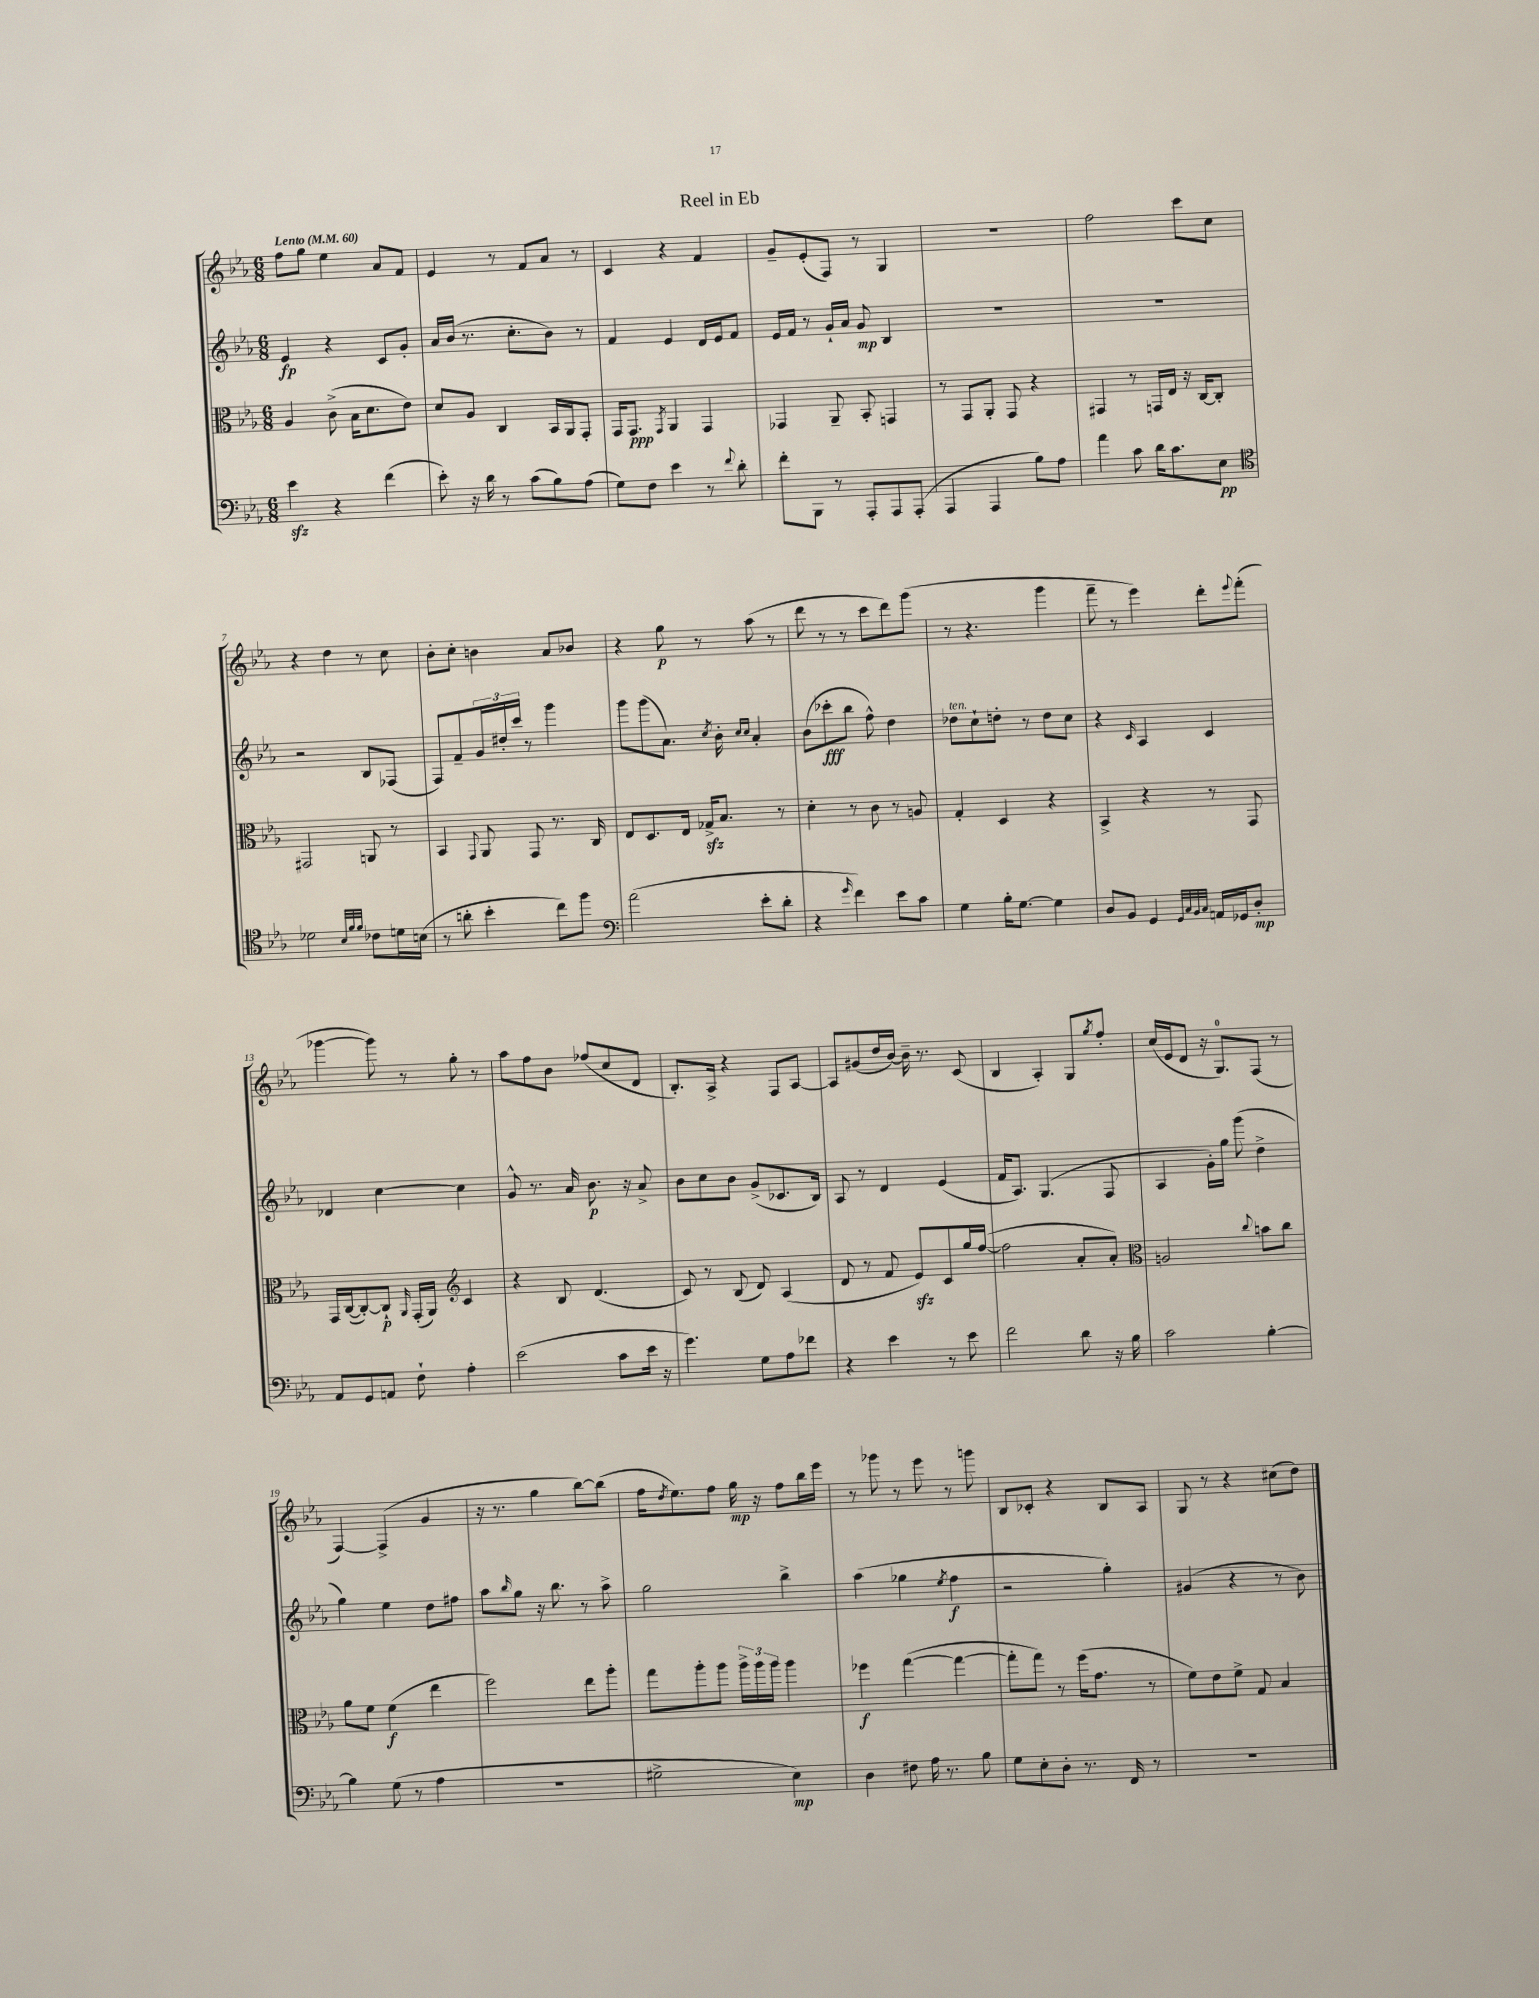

**kern	**kern	**kern	**kern
*staff4	*staff3	*staff2	*staff1
*clefF4	*clefC3	*clefG2	*clefG2
*k[b-e-a-]	*k[b-e-a-]	*k[b-e-a-]	*k[b-e-a-]
*M6/8	*M6/8	*M6/8	*M6/8
*MM60	*MM60	*MM60	*MM60
4e-\	4A-/	4e-/	8ff\L
.	.	.	8gg\J
4r	(8c^\	4r	4ee-\
.	16B-\LK	.	.
.	8.d\	.	.
(4f\	.	8c/L	8a-/L
.	8e-\J)	8g'/J	8f/J
=	=	=	=
8e-'\)	8d/L	16a-/LL	4e-/
.	.	(16b-/JJ	.
16r	8A-/J	8.r	.
16d\	.	.	.
8r	4C/	.	8r
.	.	8.cc'\L	.
(8c\L	.	.	8f/L
8B-\)	16BB-/LL	8b-\J)	8a-/J
.	16AA-/J	.	.
(8A-\J	8GG'/J	8r	8r
=	=	=	=
8G\L)	16GG/LK	4f/	4c/
.	8.GG/J	.	.
8F\J	.	.	.
.	8qGG/	.	.
4e-\	4AA-/	4e-/	4r
8r	4GG/	16d/LL	4f/
.	.	16e-/J	.
8qqf/	.	.	.
8d'\	.	8f/J	.
=	=	=	=
8f'\L	4GG-/	16e-/LL	8g~/L
.	.	16f/JJ	.
8BBB-\J	.	8r	(8e-'/
8r	8AA-~/	16g`/LL	8F/J)
.	.	16a-/JJ	.
8AAA-'/L	8BB-'/	8g/	8r
8AAA-/	4GG/	4B-/	4G/
(8AAA-'/J	.	.	.
=	=	=	=
4AAA-/	8r	2.r	2.r
.	8GG/L	.	.
4AAA-/	8AA-'/J	.	.
.	8GG/	.	.
8B-\L)	4r	.	.
8A-\J	.	.	.
=	=	=	=
4a-\	4GG#/	2.r	2ff\
8c\	8r	.	.
16d\LK	16GG/LL	.	.
8.c\	16E-/JJ	.	.
.	16r	.	8ccc\L
.	[16C/LK	.	.
8E-\J	8C'/]J	.	8cc\J
=	=	=	=
*clefC4	*	*	*
2d-\	2GG#/	2r	4r
.	.	.	4dd\
32qqB-/LLL	.	.	.
32qqf/	.	.	.
32qqf/JJJ	.	.	.
8c-\L	8AA/	8B-/L	8r
16d\L	8r	(8F-/J	8cc\
(16B\JJ	.	.	.
=	=	=	=
8r	4BB-/	8F/L)	8b-'\L
8a'\	.	8f~/	8cc'\J
.	8qqGG/	.	.
4b-'\	8AA-/	24g/L	4b\
.	.	24dd#'/	.
.	.	24ccc/JJ	.
.	8GG/	8r	.
8cc\L)	8.r	4ggg\	8a-/L
8ff\J	.	.	8b-/J
.	16C/	.	.
=	=	=	=
*clefF4	*	*	*
(2a-\	8E-/L	8ggg\L	4r
.	8.D/	(8ggg\	.
.	.	8.a-\J)	8gg\
.	16E-/Jk	.	.
.	16G-^/LK	.	8r
.	.	8qcc/	.
.	8.B-/J	16b-'\	.
.	.	16qqcc/LL	.
.	.	16qqcc/JJ	.
8e-'\L	.	4a-'/	(8aa-\
8d'\J	8r	.	8r
=	=	=	=
4r	4d'\	(8b-\L	8ddd\
.	.	8ccc-'\	8r
16qqg/	.	.	.
4f\)	8r	8bb-\J	8r
.	8c\	8ff^^\)	8ccc\L
8e-\L	8r	4dd\	8ddd\)
8c\J	8A/	.	(8ggg\J
=	=	=	=
4G\	4G'/	8dd-\L	8r
.	.	8cc`\	4.r
16B-'\LK	4D/	8dd'\J	.
[8.G\J	.	.	.
.	.	8r	.
4G\]	4r	8dd\L	4ggg\
.	.	8cc\J	.
=	=	=	=
8D/L	4BB-^/	4r	8fff~\
8BB-/J	.	.	8r
.	.	16qqc/	.
4GG/	4r	4A-/	4eee-\)
32qqGG/LLL	.	.	.
32qqC/	.	.	.
32qqBB-/	.	.	.
32qqC/JJJ	.	.	.
16AA/LL	8r	4c/	8ddd'\L
16GG-/J	.	.	.
.	.	.	8qqeee-/
8D'/J	8GG/	.	(8fff'\J
=	=	=	=
8AA-/L	16GG/LL	4d-/	[4ggg-\
.	([16C/J	.	.
8GG/	8C'/_)	.	.
8AA/J	8C`/]J	[4cc\	8ggg-\])
.	16qqAA-/	.	.
8F`\	(16GG'/LL	.	8r
.	16AA-/JJ)	.	.
*	*clefG2	*	*
4A-'\	4c/	4cc\]	8gg'\
.	.	.	8r
=	=	=	=
(2e-\	4r	8g^^/	8aa-\L
.	.	8.r	8ff\
.	8B-/	.	8b-\J
.	.	16a-/	.
.	(4.d/	8.b-\	(8ff-/L
8c\L	.	.	8cc/
.	.	16r	.
16e-\Jk	.	8a-^/	8d/J
16r	.	.	.
=	=	=	=
4.g\)	8c/)	8b-\L	8.B-'/L)
.	8r	8cc\	.
.	.	.	16A-^/Jk
.	(8B-/	8b-\J	4r
8G\L	8d/)	(8g^/L	.
8A-\	(4A-/	8.c-/	8F/L
8f-\J	.	.	[8A-/J
.	.	16B-/Jk)	.
=	=	=	=
4r	8d/	8A-/	8A-/]L
.	8r	8r	(8g#/
4e-\	8f/	4d/	16dd/L
.	.	.	[16b-/JJ)
.	8e-/L)	.	16b-~\]
.	.	.	8.r
8r	8c/	(4e-/	.
8e-\	16gg/L	.	(8c/
.	([16ff/JJ	.	.
=	=	=	=
2f\	2ff\]	16f/LK	4B-/
.	.	8.A-/J)	.
.	.	(4.G/	4A-'/)
8d\	8a-'/L	.	8G/L
.	.	.	8qgg/
16r	8a-'/J)	8F/	8ff'/J
16B-\	.	.	.
=	=	=	=
*	*clefC3	*	*
2c\	2A/	4A-/	(16cc/LL
.	.	.	16e-/J
.	.	.	8d/J
.	.	16g'\LL)	16r
.	.	16gg\JJ	8.G/L)
.	.	(8ggg\	.
.	8qqcc/	.	.
[4B-'\	8b\L	4dd^\	(8F/J
.	8cc\J	.	8r
=	=	=	=
4B-\]	8a-\L	4gg\)	[4F/)
.	8f\J	.	.
(8G\	(4f\	4ee-\	(4F^/]
8r	.	.	.
4A-\	4ee-\	8dd\L	4g/
.	.	8ff#\J	.
=	=	=	=
2.r	2ff\)	8aa-\L	16r
.	.	.	8.r
.	.	16qqbb-/	.
.	.	8gg\J	.
.	.	16r	4gg\
.	.	8.bb-\	.
.	8ee-\L	8r	[8bb-\L)
.	8aa-'\J	8aa-^\	(8bb-\]J
=	=	=	=
2G#^\	8gg\L	2gg\	16ff\LK
.	.	.	8qdd/
.	.	.	8.ee-\)
.	8aa-'\	.	.
.	8aa-\J	.	8ff\J
.	24aa-^\LL	.	16gg\
.	24aa-\	.	.
.	.	.	16r
.	24aa-\JJ	.	.
4E-\)	4aa-\	4bb-^\	8ff\L
.	.	.	16bb-\L
.	.	.	16eee-\JJ
=	=	=	=
4D\	4ff-\	(4aa-\	8r
.	.	.	8ggg-\
8F#\	([4gg\	4gg-\	8r
16A-\	.	.	8eee-\
8.r	.	.	.
.	.	8qee-/	.
.	4gg\_	4ff\	8r
8B-\	.	.	8ggg\
=	=	=	=
8G\L	8gg'\]L	2r	8B-/L
8E-'\	8gg\J)	.	8c-'/J
8D'\J	8r	.	4r
8.r	(16ff\LK	.	.
.	8.g\J	.	.
.	.	4gg'\)	8B-/L
16FF/	.	.	.
8r	8r	.	8A-/J
=	=	=	=
2.r	8f\L)	(4g#/	8G/
.	8e-\	.	8r
.	8f^\J	4r	4r
.	8G/	.	.
.	4B-/	8r	(8cc#\L
.	.	8b-\)	8dd\J)
==	==	==	==
*-	*-	*-	*-
